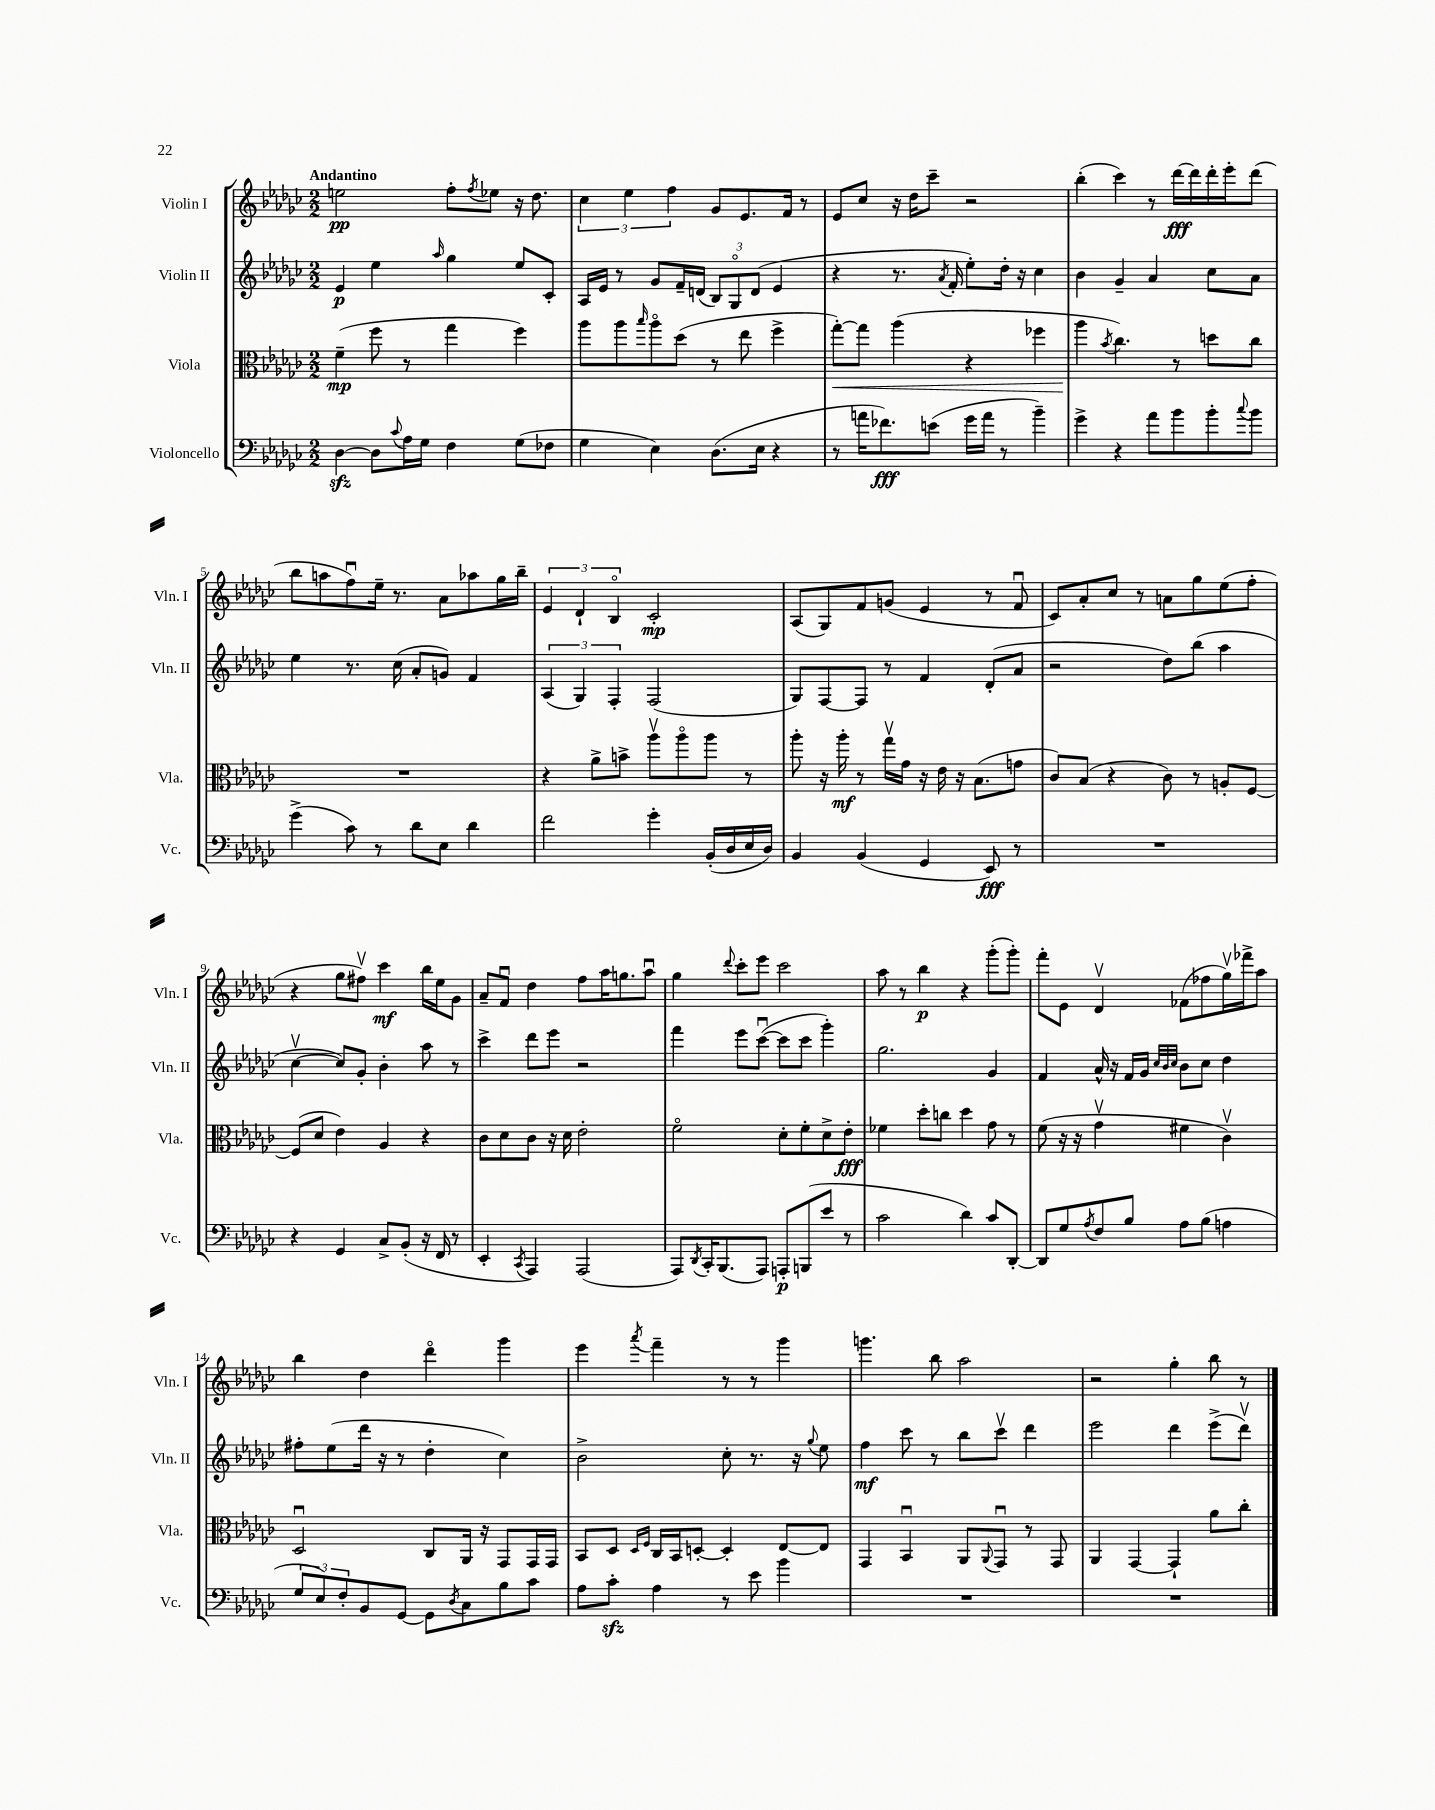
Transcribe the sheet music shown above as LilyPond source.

<<
\new StaffGroup <<
\new Staff = "s0" \with { instrumentName = "Violin I" shortInstrumentName = "Vln. I" } {
    \clef treble \key ges \major \numericTimeSignature \time 2/2 \tempo "Andantino"
    e''2\pp f''8-. \acciaccatura { f''8 } ees''8 r16 des''8. |
    \tuplet 3/2 { ces''4 ees''4 f''4 } ges'8 ees'8. f'16 r8 |
    ees'8 ces''8 r16 des''16 ces'''8-- r2 |
    bes''4-.( ces'''4) r8 des'''16~\fff des'''16 des'''16-. ees'''16-. des'''8( |
    bes''8 a''8 f''8\downbow) ees''16-- r8. aes'8 aes''8 ges''16 bes''16-- |
    \tuplet 3/2 { ees'4 des'4-! bes4\flageolet } ces'2-.\mp |
    aes8( ges8) f'8 g'8( ees'4 r8 f'8\downbow |
    ces'8) aes'8-. ces''8 r8 a'8 ges''8 ees''8( f''8-. |
    r4 ges''8 fis''8\upbow) ces'''4\mf bes''16 ees''16 ges'8 |
    aes'8-- f'8\downbow des''4 f''8 aes''16 g''8. aes''8\downbow |
    ges''4 \appoggiatura { des'''8 } ces'''8-. ees'''8 ces'''2 |
    aes''8 r8 bes''4\p r4 ges'''8-.( ges'''8-.) |
    f'''8-. ees'8 des'4\upbow fes'8( fes''8 ges''16\upbow) fes'''16-> aes''8 |
    bes''4 des''4 des'''4\flageolet ges'''4 |
    ees'''4 \acciaccatura { aes'''8 } f'''4-- r8 r8 ges'''4 |
    g'''4. bes''8 aes''2 |
    r2 ges''4-. bes''8 r8 \bar "|." |
}
\new Staff = "s1" \with { instrumentName = "Violin II" shortInstrumentName = "Vln. II" } {
    \clef treble \key ges \major \numericTimeSignature \time 2/2
    ees'4\p ees''4 \grace { aes''16 } ges''4 ees''8 ces'8-. |
    aes16 ees'16 r8 ges'8 f'16-- d'16( \tuplet 3/2 { bes8) ges8\flageolet d'8( } ees'4 |
    r4 r8. \acciaccatura { aes'8 } f'16-. ees''8-.) des''16-. r16 ces''4 |
    bes'4 ges'4-- aes'4 ces''8 aes'8 |
    ees''4 r8. ces''16( aes'8-. g'8) f'4 |
    \tuplet 3/2 { aes4( ges4) f4-. } f2( |
    ges8) f8~ f8 r8 f'4 des'8-.( aes'8 |
    r2 des''8) bes''8( aes''4 |
    ces''4~\upbow ces''8) ges'8-. bes'4-. aes''8 r8 |
    ces'''4-> des'''8 ees'''8 r2 |
    f'''4 ees'''8 ces'''8~\downbow( ces'''8 ces'''8 ges'''4-.) |
    ges''2. ges'4 |
    f'4 aes'16-^ r16 f'16 ges'16 \grace { ces''32 bes'32 ces''32 } bes'8 ces''8 des''4 |
    fis''8-. ees''8( des'''16 r16 r8 des''4-. ces''4) |
    bes'2-> ces''8-. r8. r16 \appoggiatura { ges''8 } ees''8 |
    f''4\mf ces'''8 r8 bes''8 ces'''8\upbow des'''4 |
    ees'''2 des'''4 ees'''8->( des'''8\upbow) \bar "|." |
}
\new Staff = "s2" \with { instrumentName = "Viola" shortInstrumentName = "Vla." } {
    \clef alto \key ges \major \numericTimeSignature \time 2/2
    f'4--\mp( f''8 r8 ges''4 f''4) |
    aes''8 aes''8 \grace { bes''16 } aes''8\flageolet des''8( r8 ees''8 f''4-> |
    ges''8~-.\<) ges''8 aes''4( r4 fes''4 |
    aes''4\! \acciaccatura { bes'8 } ces''4.) r8 d''8 ces''8 |
    R1 |
    r4 aes'8-> b'8-> aes''8\upbow aes''8\flageolet aes''8 r8 |
    aes''8-. r16 aes''16-.\mf r8 ges''16\upbow ges'16 r16 ees'16 r16 bes8.( g'8 |
    ces'8) bes8( r4 ces'8) r8 a8-. f8~ |
    f8( des'8 ees'4) aes4 r4 |
    ces'8 des'8 ces'8 r16 des'16 ees'2-. |
    f'2\flageolet des'8-. f'8-. des'8-> ees'8-.\fff |
    fes'4 des''8-. c''8 des''4 ges'8 r8 |
    f'8( r16 r16 ges'4\upbow fis'4 ces'4\upbow) |
    des2\downbow ces8 aes,16 r16 ges,8 ges,16 ges,16 |
    bes,8 des8 \grace { des16 f16 } ces16 bes,16 d8~-. d4-. ees8~ ees8 |
    ges,4 bes,4\downbow aes,8 \appoggiatura { aes,8 } ges,8\downbow r8 ges,8 |
    aes,4 ges,4~ ges,4-! aes'8 ces''8-. \bar "|." |
}
\new Staff = "s3" \with { instrumentName = "Violoncello" shortInstrumentName = "Vc." } {
    \clef bass \key ges \major \numericTimeSignature \time 2/2
    des4~\sfz des8 \appoggiatura { ces'8 } aes16 ges16 f4 ges8( fes8 |
    ges4 ees4) des8.( ees16 r4 |
    r8 a'16 fes'8.\fff) e'8( ges'16 a'16 r8 bes'4--) |
    ges'4-> r4 aes'8 bes'8 bes'8-. \appoggiatura { ces''8 } bes'8 |
    ges'4->( ces'8) r8 des'8 ees8 des'4 |
    f'2 ges'4-. bes,16-.( des16 ees16 des16) |
    bes,4 bes,4( ges,4 ees,8\fff) r8 |
    R1 |
    r4 ges,4 ces8-> bes,8-.( r16 f,16 r8 |
    ees,4-. \acciaccatura { ces,8 } aes,,4) aes,,2( |
    aes,,8) \acciaccatura { des,8 } ces,16-. bes,,8.( aes,,8) a,,8-.\p b,,8( ees'8 r8 |
    ces'2 des'4) ces'8 des,8~-. |
    des,8 ges8 \acciaccatura { aes8 } f8 bes8 aes8 bes8( a4 |
    \tuplet 3/2 { ges8 ees8) f8-. } bes,8 ges,8~ ges,8 \acciaccatura { des8 } ces8 bes8 ces'8 |
    aes8 ces'8-.\sfz aes4 r8 ees'8 bes'4 |
    R1 |
    R1 \bar "|." |
}
>>
>>
